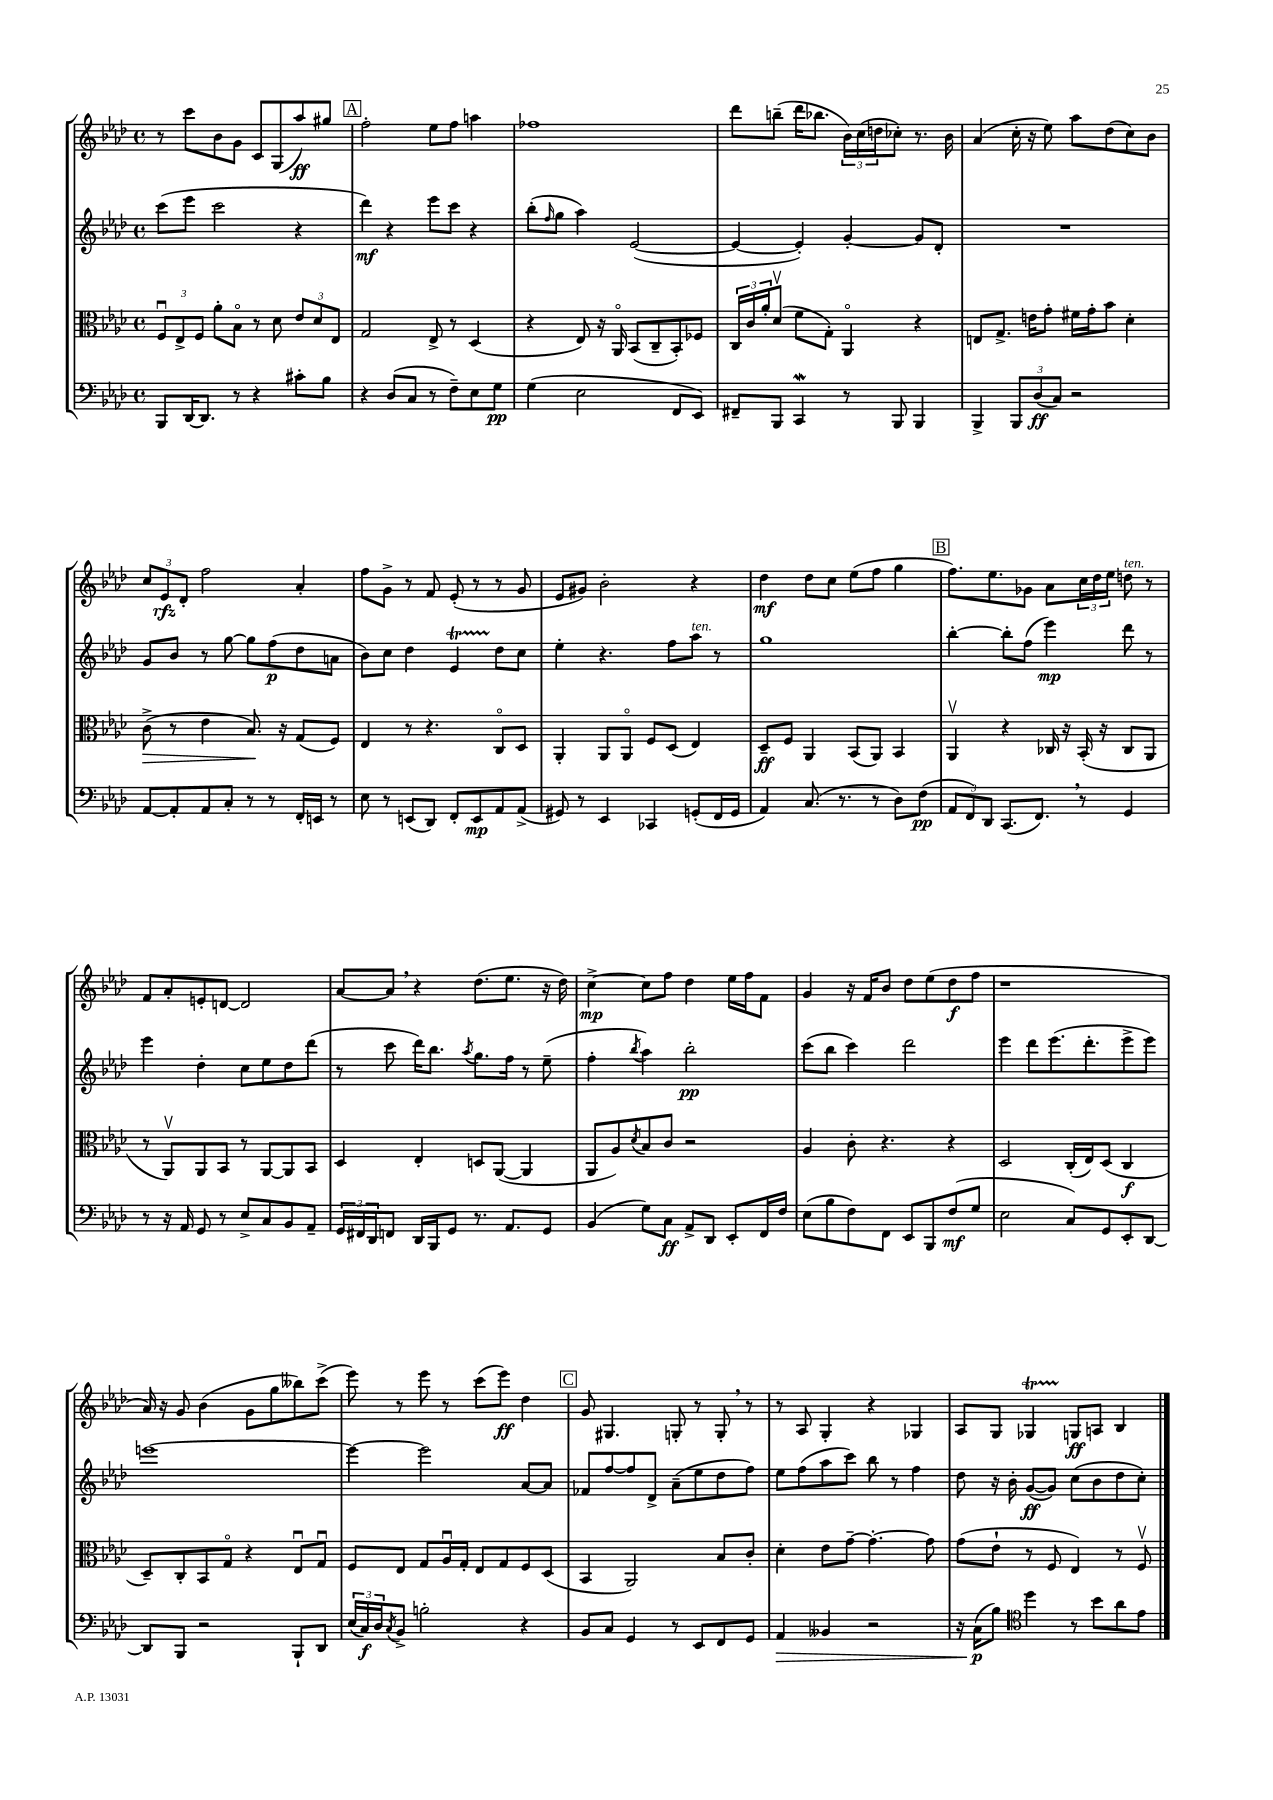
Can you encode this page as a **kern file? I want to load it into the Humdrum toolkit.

**kern	**dynam	**kern	**dynam	**kern	**dynam	**kern	**dynam
*part4	*part4	*part3	*part3	*part2	*part2	*part1	*part1
*staff4	*staff4	*staff3	*staff3	*staff2	*staff2	*staff1	*staff1
*clefF4	*	*clefC3	*	*clefG2	*	*clefG2	*
*k[b-e-a-d-]	*	*k[b-e-a-d-]	*	*k[b-e-a-d-]	*	*k[b-e-a-d-]	*
*M4/4	*	*M4/4	*	*M4/4	*	*M4/4	*
*met(c)	*	*met(c)	*	*met(c)	*	*met(c)	*
=4	=4	=4	=4	=4	=4	=4	=4
8BBB-/L	.	12Fu/L	.	(8ccc\L	.	8r	.
.	.	12E-^/	.	.	.	.	.
[16DD-/K	.	.	.	8eee-\J	.	8ccc\L	.
.	.	12F/J	.	.	.	.	.
8.DD-/J]	.	.	.	.	.	.	.
.	.	8a-'\L	.	2ccc\	.	8b-\	.
8r	.	8B-\J	.	.	.	8g\J	.
4r	.	8r	.	.	.	8c/L	.
.	.	8d-\	.	.	.	(8G/	.
8c#X'\L	.	12e-/L	.	4r	.	8aa-/)	ff
.	.	12d-/	.	.	.	.	.
8B-\J	.	.	.	.	.	8gg#X/J	.
.	.	12E-/J	.	.	.	.	.
!!LO:REH:place=s1:t=A
=5	=5	=5	=5	=5	=5	=5	=5
4r	.	2G/	.	4ddd-\)	mf	2ff'\	.
(8D-/L	.	.	.	4r	.	.	.
8C/J	.	.	.	.	.	.	.
8r	.	8E-^/	.	8eee-\L	.	8ee-\L	.
8F~\L)	.	8r	.	8ccc\J	.	8ff\J	.
8E-\	.	(4D-/	.	4r	.	4aan\	.
8G\J	pp	.	.	.	.	.	.
=6	=6	=6	=6	=6	=6	=6	=6
(4G\	.	4r	.	(8bb-'\L	.	1ff-X	.
.	.	.	.	16qqff/	.	.	.
.	.	.	.	8gg\J	.	.	.
2E-\	.	8E-/)	.	4aa-\)	.	.	.
.	.	16r	.	.	.	.	.
.	.	16AA-/	.	.	.	.	.
.	.	(8BB-/L	.	([2e-/	.	.	.
.	.	8C~/	.	.	.	.	.
8FF/L	.	8BB-'/)	.	.	.	.	.
8EE-/J)	.	8F-X/J	.	.	.	.	.
=7	=7	=7	=7	=7	=7	=7	=7
8FF#X~/L	.	24C/LL	.	4e-/_	.	8ddd-\L	.
.	.	24c/	.	.	.	.	.
.	.	24a-'/J	.	.	.	.	.
8BBB-/J	.	(8d-v/J	.	.	.	(8bbn~\J	.
4CCW/	.	8f\L	.	4e-'/])	.	16ddd-\KL	.
.	.	.	.	.	.	8.bb-X\J	.
.	.	8G'\J)	.	.	.	.	.
8r	.	4AA-/	.	[4g'/	.	24b-\LL)	.
.	.	.	.	.	.	(24cc\	.
.	.	.	.	.	.	24ddn\J	.
8BBB-/	.	.	.	.	.	8cc-X'\J)	.
4BBB-/	.	4r	.	8g/L]	.	8.r	.
.	.	.	.	8d-'/J	.	.	.
.	.	.	.	.	.	16b-\	.
=8	=8	=8	=8	=8	=8	=8	=8
4BBB-^/	.	8En/L	.	1r	.	(4a-/	.
.	.	8.G^/J	.	.	.	.	.
12BBB-/L	.	.	.	.	.	16cc'\	.
.	.	16en\KL	.	.	.	16r	.
(12D-/	ff	.	.	.	.	.	.
.	.	8g'\J	.	.	.	8ee-\)	.
12C/J)	.	.	.	.	.	.	.
2r	.	16f#X\LL	.	.	.	8aa-\L	.
.	.	16g'\J	.	.	.	.	.
.	.	8b-\J	.	.	.	(8dd-\	.
.	.	4d-'\	.	.	.	8cc\)	.
.	.	.	.	.	.	8b-\J	.
!!LO:LB:g=z
=9	=9	=9	=9	=9	=9	=9	=9
!	!	!	!LO:HP:b	!	!	!	!
[8AA-/L	.	(8c^\	>	8g/L	.	12cc/L	.
.	.	.	.	.	.	12e-/	rfz
8AA-'/]	.	8r	.	8b-/J	.	.	.
.	.	.	.	.	.	12d-'/J	.
8AA-/	.	4e-\	.	8r	.	2ff\	.
8C'/J	.	.	.	[8gg\	.	.	.
8r	.	8.B-/)	.	8gg\L]	.	.	.
8r	.	.	.	(8ff\	p	.	.
.	.	16r	]	.	.	.	.
16FF'/LL	.	(8G/L	.	8dd-\	.	4a-'/	.
16EEn/JJ	.	.	.	.	.	.	.
8r	.	8F/J)	.	8an\J	.	.	.
=10	=10	=10	=10	=10	=10	=10	=10
8E-\	.	4E-/	.	8b-\L)	.	8ff\L	.
8r	.	.	.	8cc\J	.	8g^\J	.
(8EEn/L	.	8r	.	4dd-\	.	8r	.
8DD-/J)	.	4.r	.	.	.	8f/	.
8FF'/L	.	.	.	4e-T/	.	(8e-'/	.
8EE/	mp	.	.	.	.	8r	.
8AA-/	.	8C/L	.	8dd-\L	.	8r	.
(8AA-^/J	.	8D-/J	.	8cc\J	.	8g/	.
=11	=11	=11	=11	=11	=11	=11	=11
8GG#X/)	.	4AA-'/	.	4ee-'\	.	8e-/L	.
8r	.	.	.	.	.	8g#X/J)	.
4EE-/	.	8AA-/L	.	4.r	.	2b-'\	.
.	.	8AA-/J	.	.	.	.	.
4CC-X/	.	8F/L	.	.	.	.	.
.	.	(8D-/J	.	8ff\L	.	.	.
!	!	!	!	!LO:TX:a:i:t=ten.	!	!	!
(8GGn'/L	.	4E-/)	.	8aa-\J	.	4r	.
16FF/L	.	.	.	8r	.	.	.
16GG/JJ	.	.	.	.	.	.	.
=12	=12	=12	=12	=12	=12	=12	=12
4AA-/)	.	8D-~/L	ff	1gg	.	4dd-\	mf
.	.	8F/J	.	.	.	.	.
(8.C/	.	4AA-/	.	.	.	8dd-\L	.
.	.	.	.	.	.	8cc\J	.
8.r	.	.	.	.	.	.	.
.	.	(8BB-/L	.	.	.	(8ee-\L	.
8r	.	8AA-/J)	.	.	.	8ff\J	.
8D-\L)	.	4BB-/	.	.	.	4gg\	.
(8F\J	pp	.	.	.	.	.	.
!!LO:REH:place=s1:t=B
=13	=13	=13	=13	=13	=13	=13	=13
12AA-/L	.	4AA-v/	.	[4bb-'\	.	8.ff\L)	.
12FF/)	.	.	.	.	.	.	.
12DD-/J	.	.	.	.	.	.	.
.	.	.	.	.	.	8.ee-\	.
(8.CC/L	.	4r	.	8bb-'\L]	.	.	.
.	.	.	.	(8ff\J	.	8g-X\J	.
8.FF,/J)	.	.	.	.	.	.	.
.	.	16C-X/	.	4eee-\)	mp	8a-\L	.
.	.	16r	.	.	.	.	.
8r	.	(16BB-'/	.	.	.	24cc\L	.
.	.	.	.	.	.	24dd-\	.
.	.	16r	.	.	.	.	.
.	.	.	.	.	.	24ee-\JJ	.
!	!	!	!	!	!	!LO:TX:a:i:t=ten.	!
4GG/	.	8C-/L	.	8ddd-\	.	8ddn\	.
.	.	8AA-/J	.	8r	.	8r	.
!!LO:LB:g=z
=14	=14	=14	=14	=14	=14	=14	=14
8r	.	8r	.	4eee-\	.	8f/L	.
16r	.	8AA-v/L)	.	.	.	8a-'/	.
16AA-/	.	.	.	.	.	.	.
8GG/	.	8AA-/	.	4dd-'\	.	8en'/	.
8r	.	8BB-/J	.	.	.	[8dn/J	.
8E-^/L	.	8r	.	8cc\L	.	2d/]	.
8C/	.	[8AA-/L	.	8ee-\	.	.	.
8BB-/	.	8AA-/]	.	8dd-\	.	.	.
8AA-~/J	.	8BB-/J	.	(8ddd-\J	.	.	.
=15	=15	=15	=15	=15	=15	=15	=15
24GG/LL	.	4D-/	.	8r	.	[8a-/L	.
24FF#X/	.	.	.	.	.	.	.
24DD-/J	.	.	.	.	.	.	.
8FFn/J	.	.	.	8ccc\	.	8a-,/J]	.
16DD-/LL	.	4E-'/	.	16ddd-\KL)	.	4r	.
16BBB-/J	.	.	.	8.bb-\J	.	.	.
8GG/J	.	.	.	.	.	.	.
.	.	.	.	8qaa-/	.	.	.
8.r	.	8Dn/L	.	8.gg\L	.	(8.dd-\L	.
.	.	([8AA-/J	.	.	.	.	.
8.AA-/L	.	.	.	16ff\Jk	.	8.ee-\J	.
.	.	4AA-/]	.	8r	.	.	.
8GG/J	.	.	.	(8ee-~\	.	16r	.
.	.	.	.	.	.	16dd-\)	.
=16	=16	=16	=16	=16	=16	=16	=16
(4BB-/	.	8AA-/L	.	4ff'\	.	[4cc^\	mp
.	.	8A-/)	.	.	.	.	.
.	.	8qd-/	.	8qbb-/	.	.	.
8G\L)	.	8B-/	.	4aa-\)	.	8cc\L]	.
8C\J	ff	8c/J	.	.	.	8ff\J	.
8AA-^/L	.	2r	.	2bb-'\	pp	4dd-\	.
8DD-/J	.	.	.	.	.	.	.
8EE-'/L	.	.	.	.	.	16ee-\LL	.
.	.	.	.	.	.	16ff\J	.
16FF/L	.	.	.	.	.	8f\J	.
16F/JJ	.	.	.	.	.	.	.
=17	=17	=17	=17	=17	=17	=17	=17
(8E-\L	.	4A-/	.	(8ccc\L	.	4g/	.
8B-\	.	.	.	8bb-\J	.	.	.
8F\)	.	8c'\	.	4ccc\)	.	16r	.
.	.	.	.	.	.	16f/KL	.
8FF\J	.	4.r	.	.	.	8b-/J	.
8EE-/L	.	.	.	2ddd-\	.	8dd-\L	.
8BBB-/	.	.	.	.	.	(8ee-\	.
(8F/	mf	4r	.	.	.	8dd-\	f
8G/J	.	.	.	.	.	8ff\J	.
=18	=18	=18	=18	=18	=18	=18	=18
2E-\	.	2D-/	.	4eee-\	.	1r	.
.	.	.	.	8ddd-\L	.	.	.
.	.	.	.	(8.eee-\	.	.	.
8C/L)	.	(16C'/LL	.	.	.	.	.
.	.	16E-/J)	.	8.ddd-'\	.	.	.
8GG/	.	(8D-/J	.	.	.	.	.
8EE-'/	.	4C/	f	8eee-^\	.	.	.
[8DD-/J	.	.	.	8eee-\J)	.	.	.
!!LO:LB:g=z
=19	=19	=19	=19	=19	=19	=19	=19
8DD-/L]	.	8D-~/L)	.	[1eeen	.	16a-/)	.
.	.	.	.	.	.	16r	.
8BBB-/J	.	8C'/	.	.	.	8g/	.
2r	.	8BB-/	.	.	.	(4b-\	.
.	.	8G/J	.	.	.	.	.
.	.	4r	.	.	.	8g\L	.
.	.	.	.	.	.	8gg\	.
8BBB-`/L	.	8E-u/L	.	.	.	8bb--X\)	.
8DD-/J	.	8Gu/J	.	.	.	(8ccc^\J	.
=20	=20	=20	=20	=20	=20	=20	=20
(24E-/LL	.	8F/L	.	4eee\_	.	8eee-\)	.
24C/)	f	.	.	.	.	.	.
24D-/J	.	.	.	.	.	.	.
8qC/	.	.	.	.	.	.	.
8BB-^/J	.	8E-/J	.	.	.	8r	.
2Bn'\	.	8G/L	.	2eee\]	.	8eee-\	.
.	.	16A-u/L	.	.	.	8r	.
.	.	16G'/JJ	.	.	.	.	.
.	.	8E-/L	.	.	.	(8ccc\L	.
.	.	8G/	.	.	.	8eee-\J)	ff
4r	.	8F/	.	[8a-/L	.	4dd-\	.
.	.	(8D-/J	.	8a-/J]	.	.	.
!!LO:REH:place=s1:t=C
=21	=21	=21	=21	=21	=21	=21	=21
8BB-/L	.	4BB-/	.	8f-X/L	.	8g/	.
8C/J	.	.	.	[8ff/	.	4.G#X/	.
4GG/	.	2AA-/)	.	8ff/]	.	.	.
.	.	.	.	8d-^/J	.	.	.
8r	.	.	.	(8a-~\L	.	8Gn'/	.
8EE-/L	.	.	.	8ee-\	.	8r	.
8FF/	.	8B-/L	.	8dd-\	.	8G',/	.
8GG/J	.	8c'/J	.	8ff\J)	.	8r	.
=22	=22	=22	=22	=22	=22	=22	=22
!	!LO:HP:b	!	!	!	!	!	!
4AA-/	>	4d-'\	.	8ee-\L	.	8r	.
.	.	.	.	(8ff\	.	8A-/	.
4BB--X/	.	8e-\L	.	8aa-\	.	4G'/	.
.	.	[8g~\J	.	8ccc\J)	.	.	.
2r	.	4.g'\_	.	8bb-\	.	4r	.
.	.	.	.	8r	.	.	.
.	.	.	.	4ff\	.	4G-X/	.
.	.	8g\]	.	.	.	.	.
=23	=23	=23	=23	=23	=23	=23	=23
16r	.	(8g\L	.	8dd-\	.	8A-/L	.
(16C\KL	p	.	.	.	.	.	.
8B-\J)	]	8e-`\J	.	16r	.	8G/J	.
.	.	.	.	16b-'\	.	.	.
*clefC4	*	*	*	*	*	*	*
4dd-\	.	8r	.	([8g/L	ff	4G-XT/	.
.	.	8F/	.	8g/J])	.	.	.
8r	.	4E-/)	.	(8cc\L	.	8Gn/L	ff
8b-\L	.	.	.	8b-\	.	8An/J	.
8a-\	.	8r	.	8dd-\	.	4B-/	.
8e-\J	.	8Fv/	.	8cc'\J)	.	.	.
==	==	==	==	==	==	==	==
*-	*-	*-	*-	*-	*-	*-	*-
